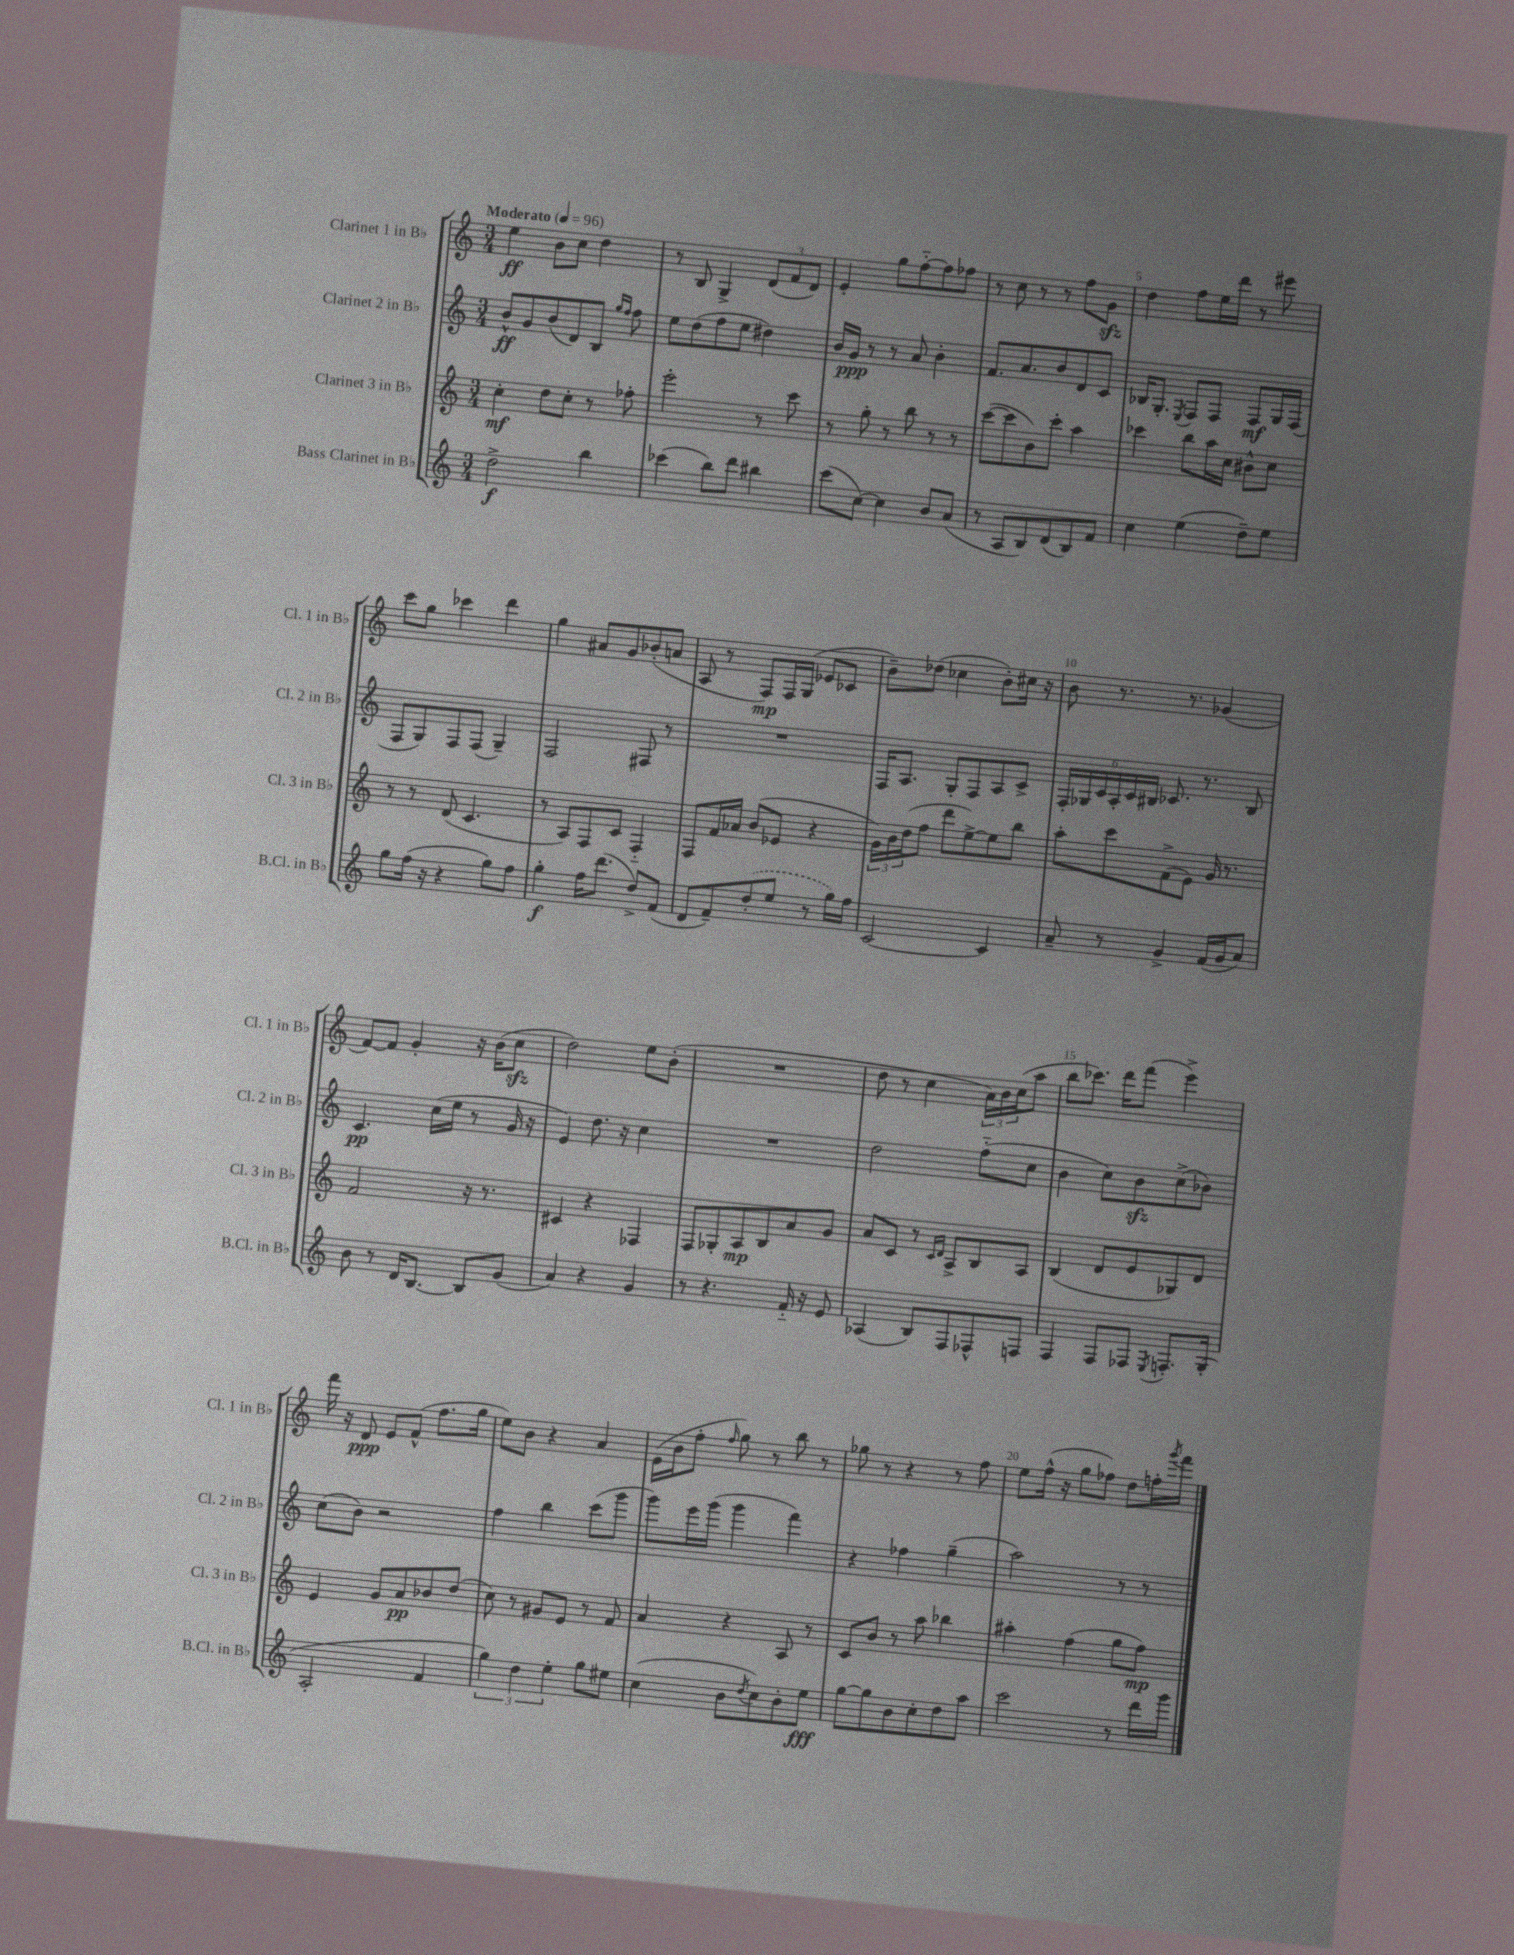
<<
\new StaffGroup <<
\new Staff = "s0" \with { instrumentName = "Clarinet 1 in Bb" shortInstrumentName = "Cl. 1 in Bb" } {
    \clef treble \key c \major \numericTimeSignature \time 3/4 \tempo "Moderato" 4 = 96
    e''4\ff b'8 c''8 d''4 |
    r8 b8 g4-> \tuplet 3/2 { d'8( f'8 d'8) } |
    e'4-. g''8 f''8~-_ f''8 fes''8 |
    r8 c''8 r8 r8 f''8 g'8\sfz |
    d''4 f''8 e''16 d'''16 r8 eis'''8 |
    c'''8 g''8 ces'''4 d'''4 |
    g''4 ais'8 g'8 bes'8-.( a'8 |
    a8 r8 f8\mp) f16 g16( ees'8 ces'8 |
    b'8--) des''8( ces''4 b'8-.) cis''16 r16 |
    b'8 r8. r8. ges'4( |
    f'8~) f'8 g'4-. r16 b'16( c''8\sfz |
    d''2) e''8 b'8-.( |
    R2. |
    d''8 r8 c''4 \tuplet 3/2 { a'16) b'16 c''16( } a''8 |
    b''8 ces'''8.) d'''16 f'''8( e'''4->) |
    f'''16 r16 d'8\ppp e'8 f'8-^( f''8. g''16 |
    e''8) b'8 r4 a'4 |
    e'16( b'16 f''8-. \grace { f''16 } g''8) r8 b''8 r8 |
    ges''8 r8 r4 r8 f''8 |
    e''8 f''16-^( r16 g''8 fes''8) d''8 f''16-. \acciaccatura { g'''8 } f'''16 \bar "|." |
}
\new Staff = "s1" \with { instrumentName = "Clarinet 2 in Bb" shortInstrumentName = "Cl. 2 in Bb" } {
    \clef treble \key c \major \numericTimeSignature \time 3/4
    b'8-^\ff g'8 b'8( d'8) b8 \grace { g''16 f''16 } f''8 |
    e''8 d''8( f''8 e''8 dis''4) |
    b'16 g'16\ppp r8 r8 a'8 b'4-. |
    f'8. a'8. b'8 d'8 c'8 |
    bes16 g8.-. \acciaccatura { e8 } f8 f8 f8\mf g16 f16( |
    f8 g8) f8 f8( g4--) |
    f2 fis8 r8 |
    R2. |
    f16 a8. g8-. f8 a8 c'8-> |
    \tuplet 6/4 { f16-. ges16 c'16 a16-. c'16 bis16 } ces'8. r8. bis8 |
    c'4.\pp c''16( e''16 r8 g'16 r16 |
    e'4) d''8. r16 c''4 |
    R2. |
    d''2 f''8-_( c''8 |
    b'4 c''8) b'8\sfz c''8->( bes'8) |
    c''8( b'8) r2 |
    f''4 b''4 c'''8( g'''8 |
    g'''8) e'''16 g'''16( g'''4 f'''4) |
    r4 fes''4 g''4--( |
    a''2) r8 r8 \bar "|." |
}
\new Staff = "s2" \with { instrumentName = "Clarinet 3 in Bb" shortInstrumentName = "Cl. 3 in Bb" } {
    \clef treble \key c \major \numericTimeSignature \time 3/4
    c''4-.\mf d''8 c''8-. r8 fes''8-. |
    e'''2-. r8 c'''8 |
    r8 g''8-. r8 b''8 r8 r8 |
    c'''8~( c'''8 b'8) c'''8-. a''4 |
    ces'''4 b''8 a''16 c''16 bis'8-^ c''8 |
    r8 r8 d'8( c'4. |
    r8 a8) f8 c'8 f4-_ |
    f8 f'16 aes'16 b'8( ees'8 r4 |
    \tuplet 3/2 { g'16) b'16 d''16( } f''8 d'''8 e''8~->) e''8 b''8 |
    a''8-. c'''8 f'8->( e'8) g'16 r8. |
    f'2 r16 r8. |
    cis'4 r4 fes4 |
    f8 ges8-. a8\mp b8 a'8 g'8 |
    a'8 c'8 r8 \grace { c'16 d'16 } a8-> b8 a8 |
    b4( d'8 e'8 ges8) d'8 |
    e'4 g'8 a'8\pp bes'8 d''8( |
    c''8) r8 gis'8 e'8 r8 f'8 |
    a'4 r4 a8 r8 |
    c'8 b'8 r8 a''8 bes''4 |
    ais''4-. f''4( g''8 f''8\mp) \bar "|." |
}
\new Staff = "s3" \with { instrumentName = "Bass Clarinet in Bb" shortInstrumentName = "B.Cl. in Bb" } {
    \clef treble \key c \major \numericTimeSignature \time 3/4
    d''2->\f b''4 |
    ces'''4( b''8) d'''8 bis''4 |
    c'''8( c''8~) c''4 b'8 a'8( |
    r8 a8 b8) d'8( b8) f'8 |
    c''4 e''4( d''8--) e''8 |
    g''8 f''16( r16 r4 g''8) f''8 |
    g''4-.\f f''16 d'''8.( d''8->) f'8( |
    d'8 f'8--) \once \slurDashed d''8-.( e''8 r8 g''16) f''16 |
    c'2~ c'4 |
    a'8-- r8 g'4-> f'16( g'16 a'8) |
    b'8 r8 d'16 b8.~ b8 g'8( |
    a'4) r4 g'4 |
    r8 r4. f'16-_ r16 e'8 |
    aes4( b8) f8 fes8-^ f8 |
    f4 f8 fes8 \acciaccatura { e8 } f8.-. g16-.( |
    a2-. f'4 |
    \tuplet 3/2 { g''4) d''4 e''4-. } g''8 eis''8 |
    c''4( b'8 \acciaccatura { d''8 } c''8) b'8-. e''8\fff |
    g''8~ g''8 b'8 c''8-. d''8 a''8 |
    c'''2 r8 d'''16 g'''16 \bar "|." |
}
>>
>>
\layout { \context { \Score \override BarNumber.break-visibility = ##(#f #t #t) barNumberVisibility = #(every-nth-bar-number-visible 5) } }
